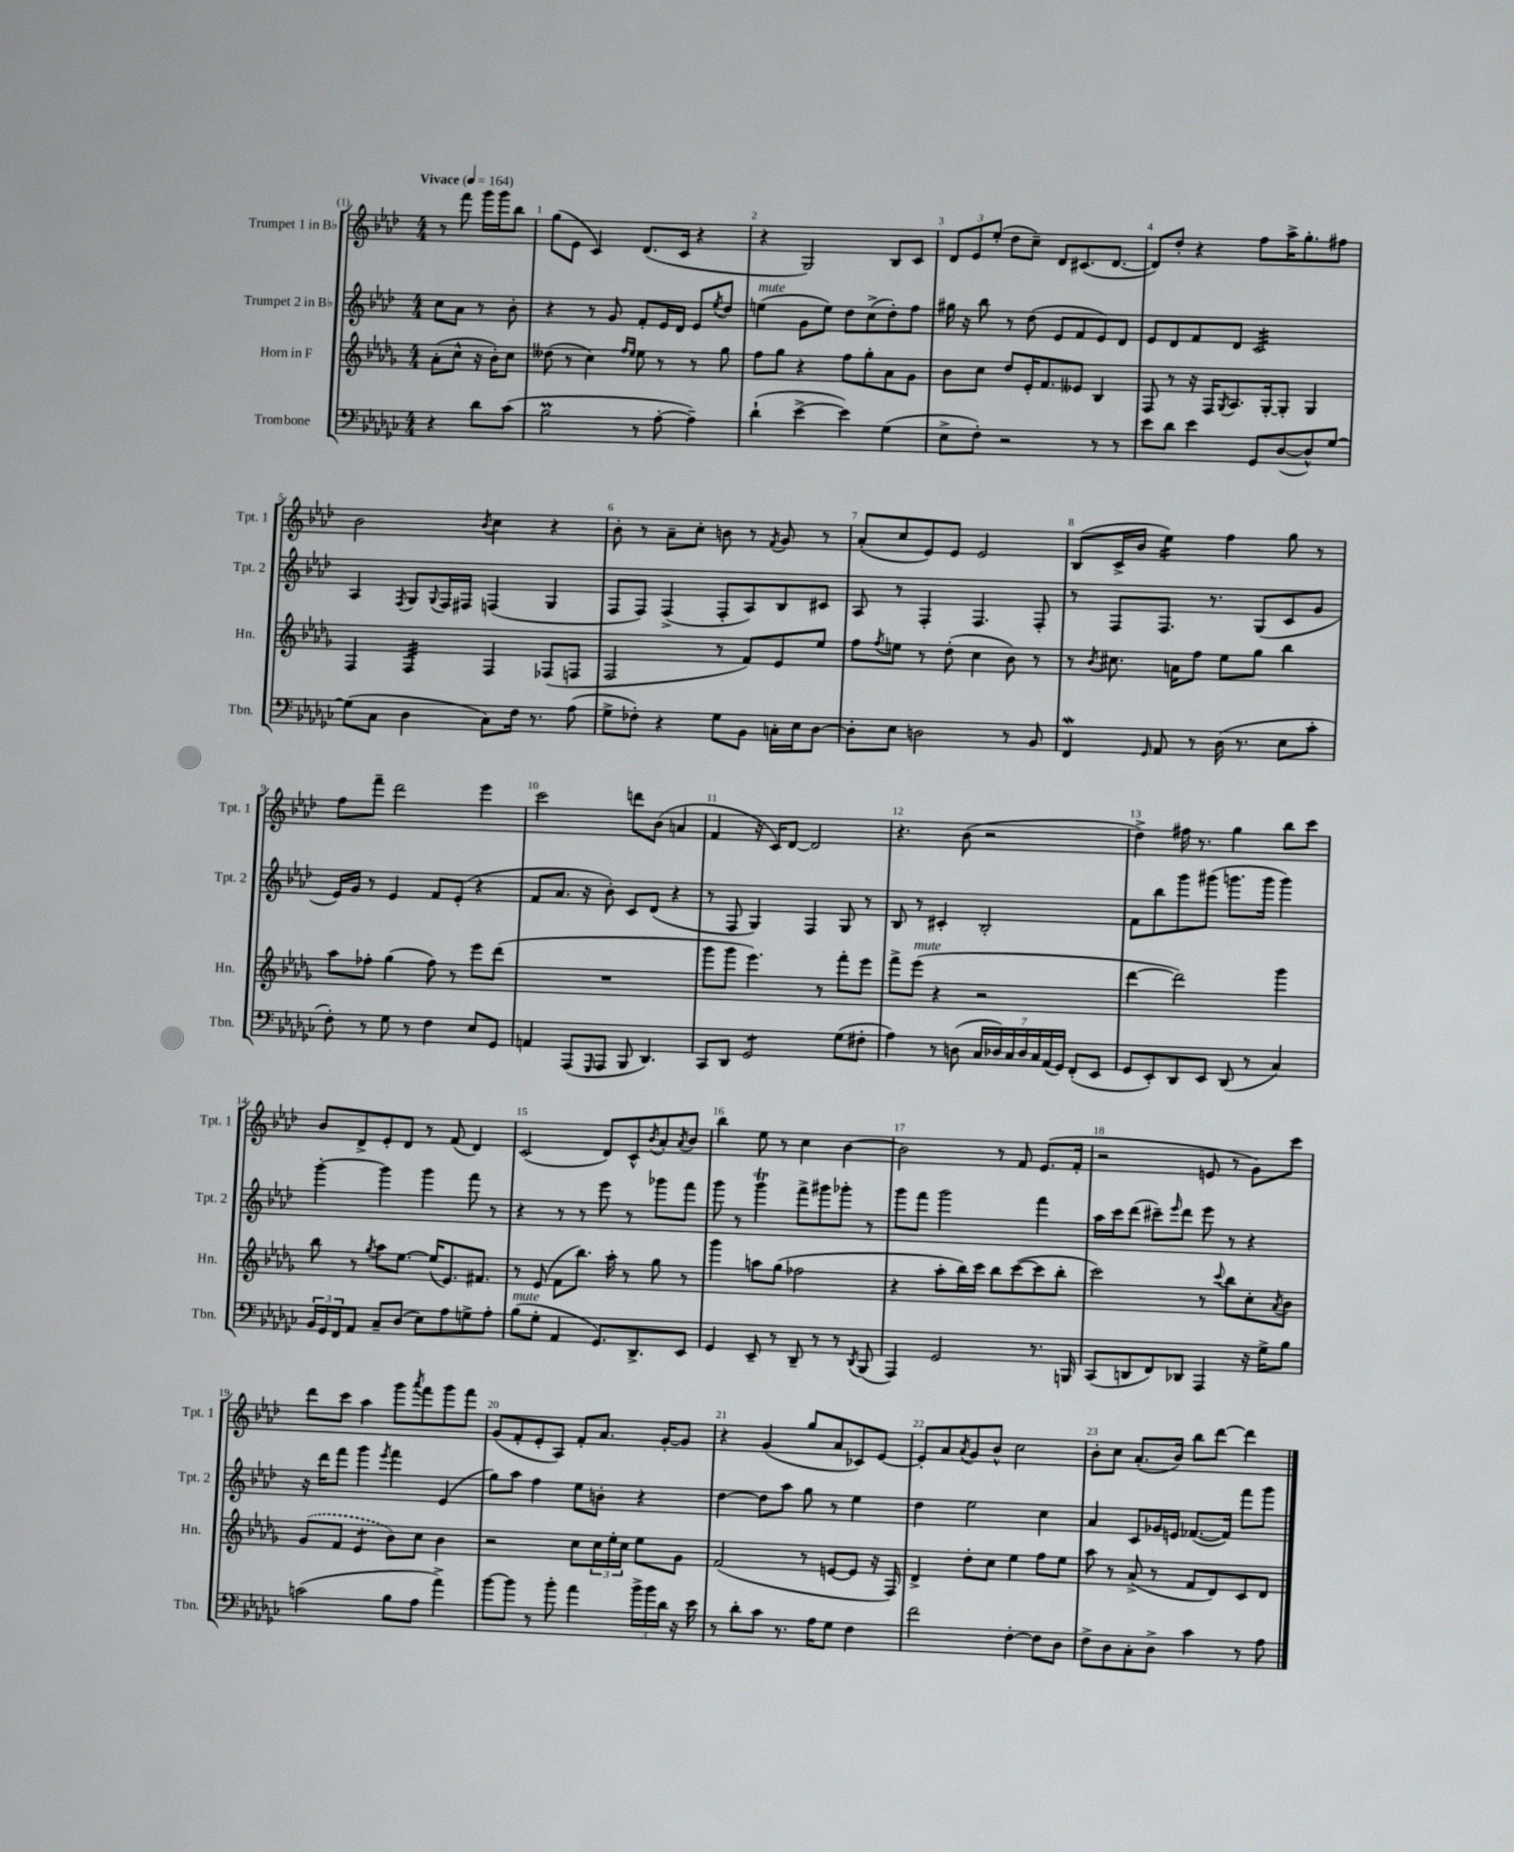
<<
\new StaffGroup <<
\new Staff = "s0" \with { instrumentName = "Trumpet 1 in Bb" shortInstrumentName = "Tpt. 1" } {
    \clef treble \key aes \major \numericTimeSignature \time 4/4 \partial 2 \tempo "Vivace" 4 = 164
    r8 f'''8 g'''16 g'''16 bes''8 |
    g''8( ees'8 c'4) des'8.( c'16 r4 |
    r4 g2) bes8 c'8 |
    \tuplet 3/2 { des'8 ees'8 ees''8-.( } des''8 c''8--) des'8 cis'8.( des'8.~ |
    des'8) des''8-. r4 f''8 aes''16-> g''8.-. fis''8 |
    bes'2 \acciaccatura { bes'8 } c''4 r4 |
    bes'8-. r8 aes'8-- c''8-. b'8 r8 \acciaccatura { f'8 } g'8 r8 |
    aes'8-.( c''8 ees'8) ees'8 ees'2 |
    bes8( c'16-> bes'16 ees''4:16) f''4 g''8 r8 |
    f''8 f'''8-- des'''2 ees'''4 |
    c'''2 d'''8 bes'8( a'4 |
    f'4 r16 c'16) des'8~ des'2 |
    r4. bes'8( r2 |
    des''4->) fis''16 r8. g''4 bes''8 c'''8 |
    bes'8 des'8-> ees'8-. des'8 r8 f'8( des'4) |
    c'2( des'8) c'8-^ \acciaccatura { bes'8 } aes'8-. \acciaccatura { aes'8 } bes'8 |
    bes''4 ees''8 r8 c''4 bes'4~ |
    bes'2 r8 f'8 ees'8.( f'16-. |
    r2 e'8 r8 g'8) c'''8 |
    des'''8 c'''8 aes''4 g'''8 \acciaccatura { aes'''8 } f'''8 g'''8 f'''8 |
    g'8( f'8-. ees'8-. aes8) f'8-. aes'8. g'16~-. g'8 |
    r4 g'4( g''8 aes'8 ces'8) ees'8~ |
    ees'8-. aes'8 \acciaccatura { aes'8 } g'8 bes'8-^ c''2 |
    bes'8-. c''8 aes'8.-.( bes'16) bes''8 des'''8~ des'''4 \bar "|." |
}
\new Staff = "s1" \with { instrumentName = "Trumpet 2 in Bb" shortInstrumentName = "Tpt. 2" } {
    \clef treble \key aes \major \numericTimeSignature \time 4/4 \partial 2
    c''8 aes'8 r8 bes'8-. |
    r4 r8 g'8 f'8-. ees'16 des'16 ees'8 \acciaccatura { ees''8 } des''8 |
    e''4^\markup { \italic "mute" }( g'8 e''8) des''8 c''8->( des''8-.) f''8 |
    gis''16 r16 bes''8 r8 des''8( ees'8 f'8 ees'8) des'8 |
    ees'8 des'8 f'8 des'8 c'2:32 |
    aes4 \acciaccatura { f8 } g8 \appoggiatura { g8 } f16 fis16 f4( g4 |
    f8 f8) f4->( f8-. aes8) bes8 cis'8 |
    aes8 r8 f4-. f4. f8-. |
    r8 f8 f8. r8. g8( c'8 g'8 |
    ees'16) g'16 r8 ees'4 f'8 ees'8-.( r4 |
    f'8 aes'8. r16 bes'8-.) c'8 des'8( r4 |
    r8 f8 g4) f4 g8 r8 |
    bes8 r8 cis'4-. bes2-. |
    f'8 bes''8 g'''8 gis'''8( g'''8. g'''16 g'''4) |
    g'''4~-. g'''4 g'''4 f'''8 r8 |
    r4 r8 r8 ees'''8 r8 ges'''8 f'''8 |
    g'''8 r8 g'''4\trill f'''8-> gis'''8 ges'''8-. r8 |
    g'''8 f'''8 g'''2 f'''4 |
    aes''16 c'''16 des'''8( cis'''8--) \grace { ees'''16 } des'''8 ees'''8 r8 r4 |
    r16 des'''16 f'''8 g'''4 \acciaccatura { ees'''8 } f'''4 ees'4( |
    g''8) aes''8 f''4 ees''8 b'8-. r4 |
    des''4~ des''8 aes''8 g''8 r8 ees''4 |
    des''4 ees''2 c''4 |
    aes'4 c'8 ges'16 e'16 fes'8.~( fes'16) f'''8 g'''8 \bar "|." |
}
\new Staff = "s2" \with { instrumentName = "Horn in F" shortInstrumentName = "Hn." } {
    \clef treble \key des \major \numericTimeSignature \time 4/4 \partial 2
    aes'8-.( c''8-^ r16 bes'16-.) c''8 |
    deses''8( r8 c''4) \grace { f''16 ees''16 } ees''8 r8 r8 ges''8 |
    f''8 ges''8 r4 f''8 ges''8-. aes'8 ges'8 |
    bes'8 c''8 des''8 ees'16-. f'8. eeses'8 bes4 |
    f8 r8 r16 f16 \acciaccatura { ges8 } aes8. ges16~-. ges8-. ges4 |
    f4 f4:32 f4 fes8( f8 |
    f2 r8 f'8) ees'8 ees''8 |
    f''8 \acciaccatura { f''8 } e''8 r8 des''8-.( c''4 bes'8) r8 |
    r8 \acciaccatura { bes'8 } cis''8. a'16 f''8 ees''8 ges''8 bes''4 |
    aes''8 fes''8-. ges''4( fes''8) r8 ees'''8 des'''8( |
    R1 |
    ges'''8 ges'''8 ees'''4.) r8 f'''8-. ees'''8 |
    f'''8-> ees'''8^\markup { \italic "mute" }( r4 r2 |
    des'''4~ des'''2) ges'''4 |
    bes''8 r8 \acciaccatura { ges''8 } aes''8 ees''8.~ ees''16( ees'8.) fis'8. |
    r8 ees'8( f'8 bes''8.) aes''16-. r8 ges''8 r8 |
    ges'''4 a''8 ges''8( fes''2 |
    r4 aes''8-. bes''16) c'''16 bes''8 c'''8~( c'''8 bes''8-. |
    c'''2) r8 \appoggiatura { c'''8 } bes''8 c''8-. \acciaccatura { aes'8 } bes'8 |
    \once \slurDashed ges'8( f'8 ees'4:8 bes'8) c''8 bes'4 |
    r2 c''8 \tuplet 3/2 { c''16 ees''16-. c''16 } ees''8 ges'8 |
    f'2( r8 e'8~ e'8 r16 f16) |
    des'4-> des''8-. c''8 ees''4 f''8 ees''8 |
    aes''8 r8 aes'8->( r8 f'8 des'8) c'8 des'8 \bar "|." |
}
\new Staff = "s3" \with { instrumentName = "Trombone" shortInstrumentName = "Tbn." } {
    \clef bass \key ges \major \numericTimeSignature \time 4/4 \partial 2
    r4 des'8 ces'8( |
    bes2\prall r8 aes8~-. aes4--) |
    des'4-!( ees'4~-> ees'4) ges4( |
    ees8-> f8-.) r2 r8 r8 |
    ees'8 des'8 ees'4 ges,8 des8~( des8-^) ges8~ |
    ges8( ces8 des4 ces8) f16 r8. aes8( |
    ges8-> fes8-.) r4 ges8 bes,8 c16-. ees16 des8~ |
    des8-. ees8 d2 r8 bes,8 |
    f,4\mordent \grace { ges,16 } aes,8 r8 des16( r8. ees8 ces'8-. |
    f8-.) r8 ges8 r8 f4 ees8 ges,8 |
    a,4 aes,,8( \grace { ges,,16 } aes,,8 bes,,8 des,4.) |
    ces,8 des,8 ges,2:8 ges8( fis8-. |
    aes4) r8 d8( \tuplet 7/4 { ces16 des16) ces16 des16 ces16 aes,16( ges,16) } f,8-.( ees,8 |
    ges,8 ees,8-.) des,8 ees,8 des,8( r8 ces4) |
    \tuplet 3/2 { bes,16 ges,16 f,16 } aes,8 ces8-- des8( ees8) aes8 g8-> aes8-. |
    bes8^\markup { \italic "mute" }( ges8-. aes,4 ges,8.) des,8.-> ees,8 |
    ges,4 ees,8-- r8 des,8-- r8 r8 \acciaccatura { des,8 } bes,,8( |
    aes,,4) ges,2 r8. b,,16 |
    ces,8( d,8 f,8) des,8 aes,,4 r16 ges16-> bes8 |
    c'2( bes8 aes8 aes'4->) |
    bes'8~ bes'8 r8 bes'8-. aes'4 \tuplet 3/2 { bes'16-> bes'16 des'16 } r16 ees'16 |
    r8 des'8-. ces'8 r8. aes16 ges8 f4 |
    f'2 f4~-. f8 des8 |
    f8-> des8 ces8-. des8-> ces'4 r8 aes8 \bar "|." |
}
>>
>>
\layout { \context { \Score \override BarNumber.break-visibility = ##(#f #t #t) barNumberVisibility = #all-bar-numbers-visible } }
